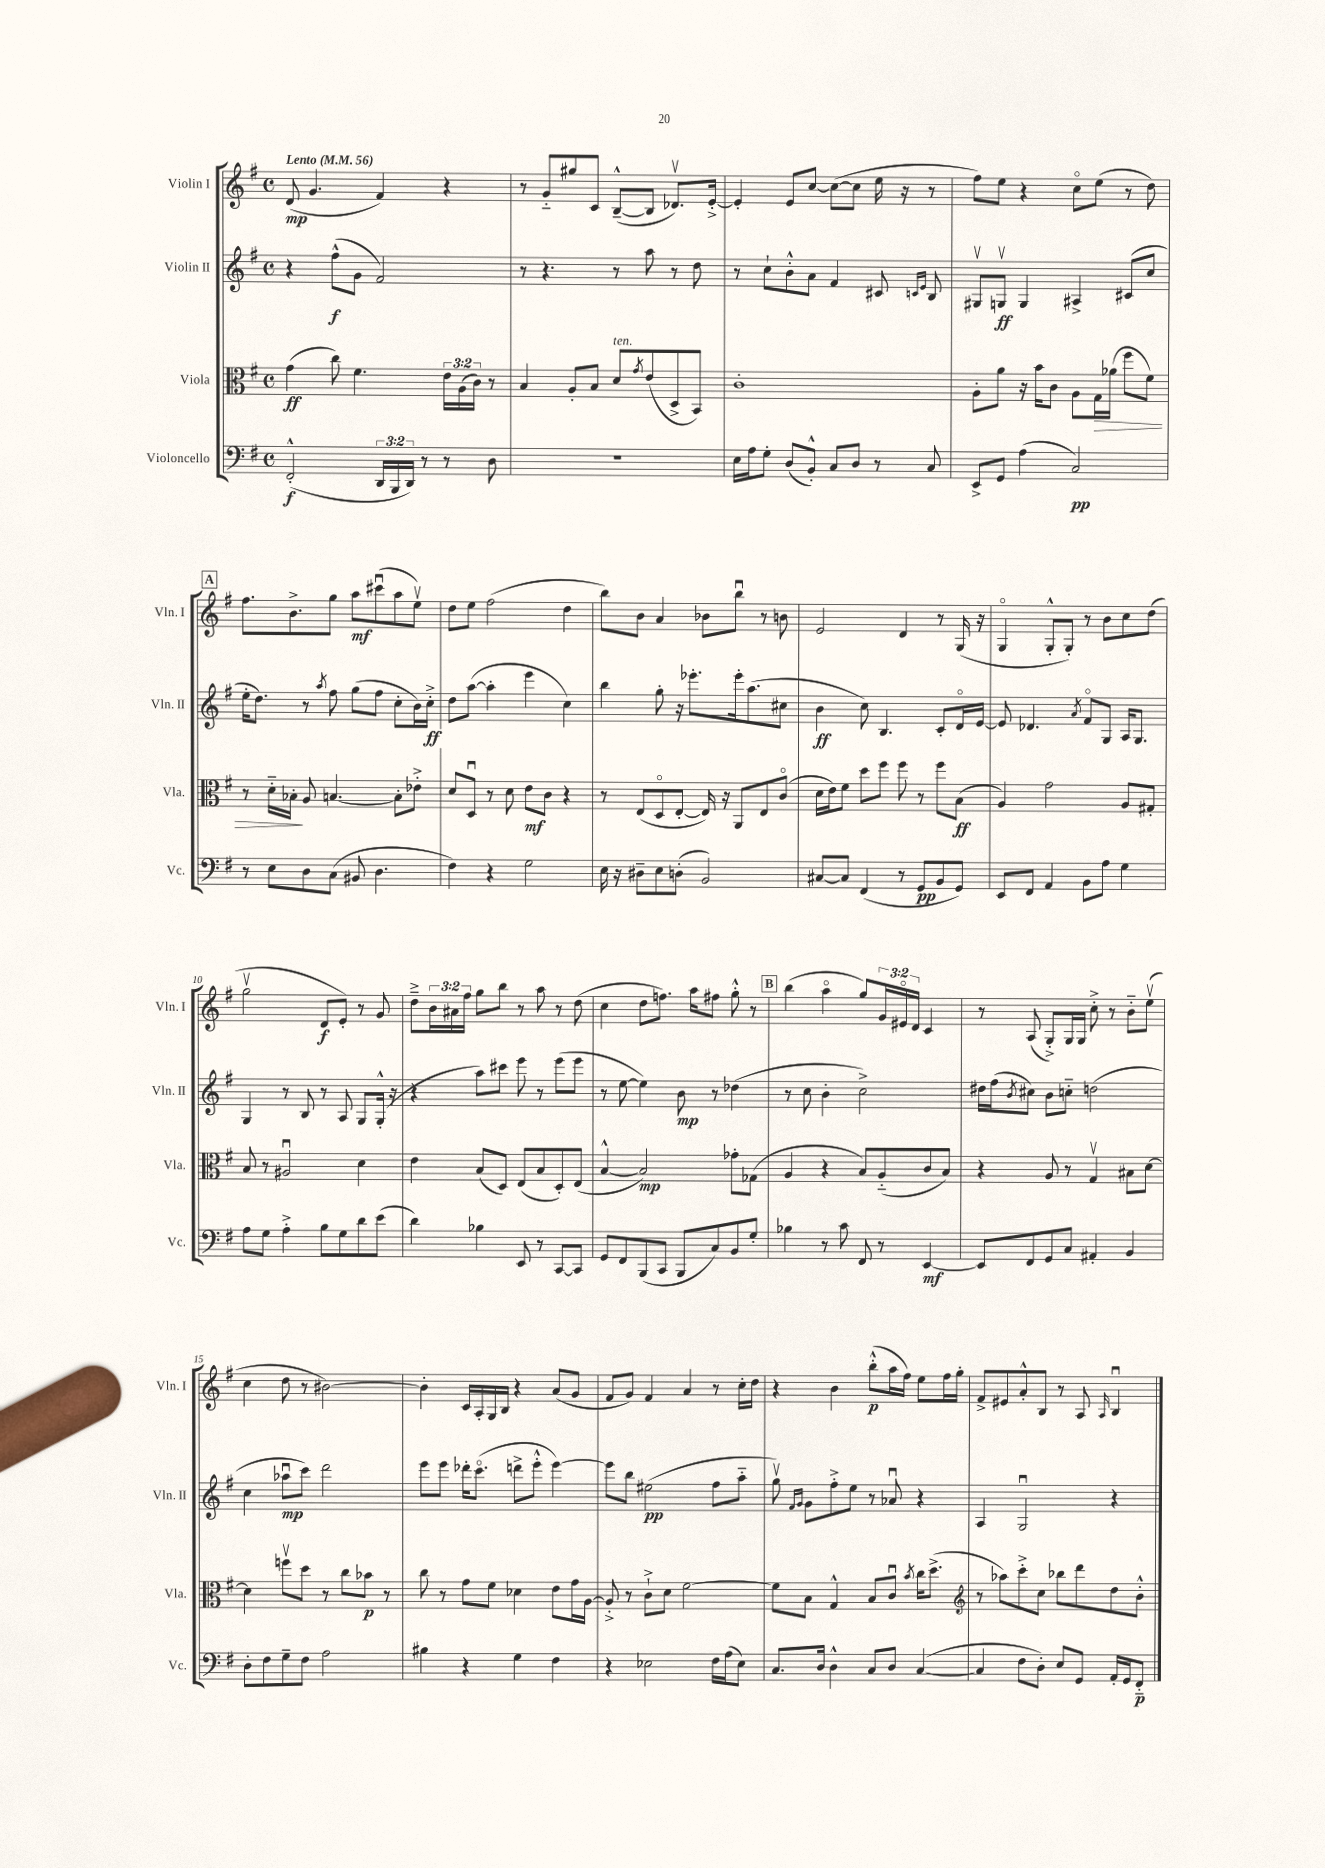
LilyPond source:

<<
\new StaffGroup <<
\new Staff = "s0" \with { instrumentName = "Violin I" shortInstrumentName = "Vln. I" } {
    \clef treble \key g \major \defaultTimeSignature \time 4/4 \override Staff.TupletNumber.text = #tuplet-number::calc-fraction-text \tempo "Lento" 4 = 56
    d'8\mp( g'4. fis'4) r4 |
    r8 g'8-_ gis''8 c'8 b8~---^( b8 des'8.\upbow) e'16~-.-> |
    e'4-. e'8 c''8~ c''8~( c''8 e''16 r16 r8 |
    fis''8) e''8 r4 c''8\flageolet e''8( r8 d''8) |
    \mark \markup { \box "A" } fis''8. b'8.-> g''8 a''8\mf cis'''8\downbow( a''8 e''8\upbow) |
    d''8 e''8 fis''2( d''4 |
    b''8) b'8 a'4 bes'8 b''8\downbow r8 b'8 |
    e'2 d'4 r8 g16( r16 |
    g4\flageolet g8-.-^ g8-.) r8 b'8 c''8 d''8( |
    g''2\upbow d'8\f e'8-.) r8 g'8 |
    d''8---> \tuplet 3/2 { b'16 ais'16 fis''16 } g''8 b''8 r8 a''8 r8 d''8( |
    c''4 d''8 f''8.) a''16 fis''8 g''8-.-^ r8 |
    \mark \markup { \box "B" } b''4( a''4\flageolet g''8) \tuplet 3/2 { g'16 eis'16\flageolet d'16 } c'4 |
    r8 a8( g8-.->) g16 g16 c''8-.-> r8 b'8-_ e''8\upbow( |
    c''4 d''8 r8 bis'2~) |
    bis'4-. c'16 a16-. g16 b16 r4 a'8( g'8 |
    fis'8 g'8) fis'4 a'4 r8 c''16-. d''16 |
    r4 b'4 b''8-.-^\p( a''16 fis''16) e''8 fis''16 g''16-. |
    fis'8-> eis'8 a'8-.-^ b8 r8 a8 \grace { a16 } b4\downbow \bar "|." |
}
\new Staff = "s1" \with { instrumentName = "Violin II" shortInstrumentName = "Vln. II" } {
    \clef treble \key g \major \defaultTimeSignature \time 4/4
    r4 fis''8-^\f( g'8 fis'2) |
    r8 r4. r8 a''8 r8 d''8 |
    r8 c''8-! b'8-.-^ a'8 fis'4 cis'8 \grace { c'16 e'16 } b8 |
    gis8\upbow g8\upbow\ff g4 ais4-> cis'8( c''8 |
    \mark \markup { \box "A" } e''16-. d''8.) r8 \acciaccatura { a''8 } fis''8 g''8( fis''8 c''8-. b'16) c''16-.->\ff |
    d''8 a''8~( a''4-. e'''4 c''4) |
    b''4 g''8-. r16 ees'''8.-. ees'''16-. a''8.( cis''8 |
    b'4\ff c''8) b4. c'8-. d'16\flageolet e'16~ |
    e'8 des'4. \acciaccatura { a'8 } fis'8\flageolet g8 a16 g8. |
    g4 r8 b8 r8 a8 g8 g16-.-^( r16 |
    r4 a''8) cis'''8 e'''8 r8 e'''8( e'''8 |
    r8 e''8~ e''4) b'8\mp r8 des''4( |
    \mark \markup { \box "B" } r8 c''8 b'4-. c''2->) |
    dis''16 fis''16( \acciaccatura { b'8 } cis''8) b'8 c''8-_ d''2( |
    c''4 aes''8\downbow\mp c'''8) d'''2 |
    e'''8 e'''8 des'''16-. c'''8.\flageolet( d'''8-> e'''8-.-^ e'''4~) |
    e'''8 b''8 eis''2\pp( fis''8 a''8-_ |
    g''8\upbow) \grace { fis'16 g'16 } g'8 fis''8-.-> e''8 r8 aes'8\downbow r4 |
    a4 g2\downbow r4 \bar "|." |
}
\new Staff = "s2" \with { instrumentName = "Viola" shortInstrumentName = "Vla." } {
    \clef alto \key g \major \defaultTimeSignature \time 4/4 \override Staff.TupletNumber.text = #tuplet-number::calc-fraction-text
    g'4\ff( c''8) fis'4. \tuplet 3/2 { e'16 a16( c'16) } r8 |
    b4 a8-. b8 d'8^\markup { \italic "ten." } \acciaccatura { g'8 } e'8( d8-> b,8) |
    c'1-. |
    a8-. a'8 r16 b'16 c'8 a8 g16\> aes'16( fis''8 fis'8) |
    \mark \markup { \box "A" } r8 d'16-_ bes16-.\! a8 b4.~ b8-. ees'8-.-> |
    d'8 d8\downbow r8 d'8 e'8\mf c'8 r4 |
    r8 e8( d8\flageolet e8~-. e16) r16 a,8 e8 c'8\flageolet( |
    d'16 e'16) fis'8 d''8 fis''8 fis''8 r8 fis''8 b8\ff( |
    a4) g'2 a8 gis8-. |
    b8 r8 ais2\downbow d'4 |
    e'4 b8( d8) e8( b8 d8-.) e8( |
    b4~-^ b2\mp) ges'8-. ges8( |
    \mark \markup { \box "B" } a4 r4 b8) a8-_( c'8 b8) |
    r4 a8 r8 g4\upbow bis8 d'8~ |
    d'4 f''8\upbow d''8 r8 c''8 bes'8\p r8 |
    c''8 r8 g'8 fis'8 des'4 e'8 g'16 a16~ |
    a8-.-> r8 c'8-!-> d'8 fis'2~ |
    fis'8 b8 g4-^ b8 c'8\downbow \acciaccatura { b'8 } c''16 d''8.->( |
    \clef treble r8 aes''8) c'''8-.-> c''8 bes''8 d'''8 d''8 b'8-.-^ \bar "|." |
}
\new Staff = "s3" \with { instrumentName = "Violoncello" shortInstrumentName = "Vc." } {
    \clef bass \key g \major \defaultTimeSignature \time 4/4 \override Staff.TupletNumber.text = #tuplet-number::calc-fraction-text
    fis,2-.-^\f( \tuplet 3/2 { d,16 b,,16 d,16) } r8 r8 d8 |
    R1 |
    e16 a16 g8-. d8( b,8-.-^) c8 d8 r8 c8 |
    e,8-> g,8 a4( c2\pp) |
    \mark \markup { \box "A" } r8 e8 d8 c8( bis,8 d4. |
    fis4) r4 g2 |
    e16 r16 dis8-- e8 d8-.( b,2) |
    cis8~ cis8 fis,4( r8 g,8\pp b,8 g,8) |
    e,8 fis,8 a,4 b,8 a8 g4 |
    a8 g8 a4-.-> b8 g8 d'8 e'8( |
    d'4) bes4 e,8 r8 c,8~ c,8 |
    g,8 fis,8 b,,8( c,8 b,,8 c8) b,8 g8-. |
    \mark \markup { \box "B" } bes4 r8 c'8 fis,8 r8 e,4~\mf |
    e,8 fis,8 g,8 c8 ais,4-. b,4 |
    d8-. fis8 g8-- fis8 a2 |
    bis4 r4 g4 fis4 |
    r4 ees2 fis16 a16( ees8) |
    c8. d16 d4-^ c8 d8 c4~( |
    c4 fis8 d8-.) e8 g,8 a,16-. g,16 fis,8-_\p \bar "|." |
}
>>
>>
